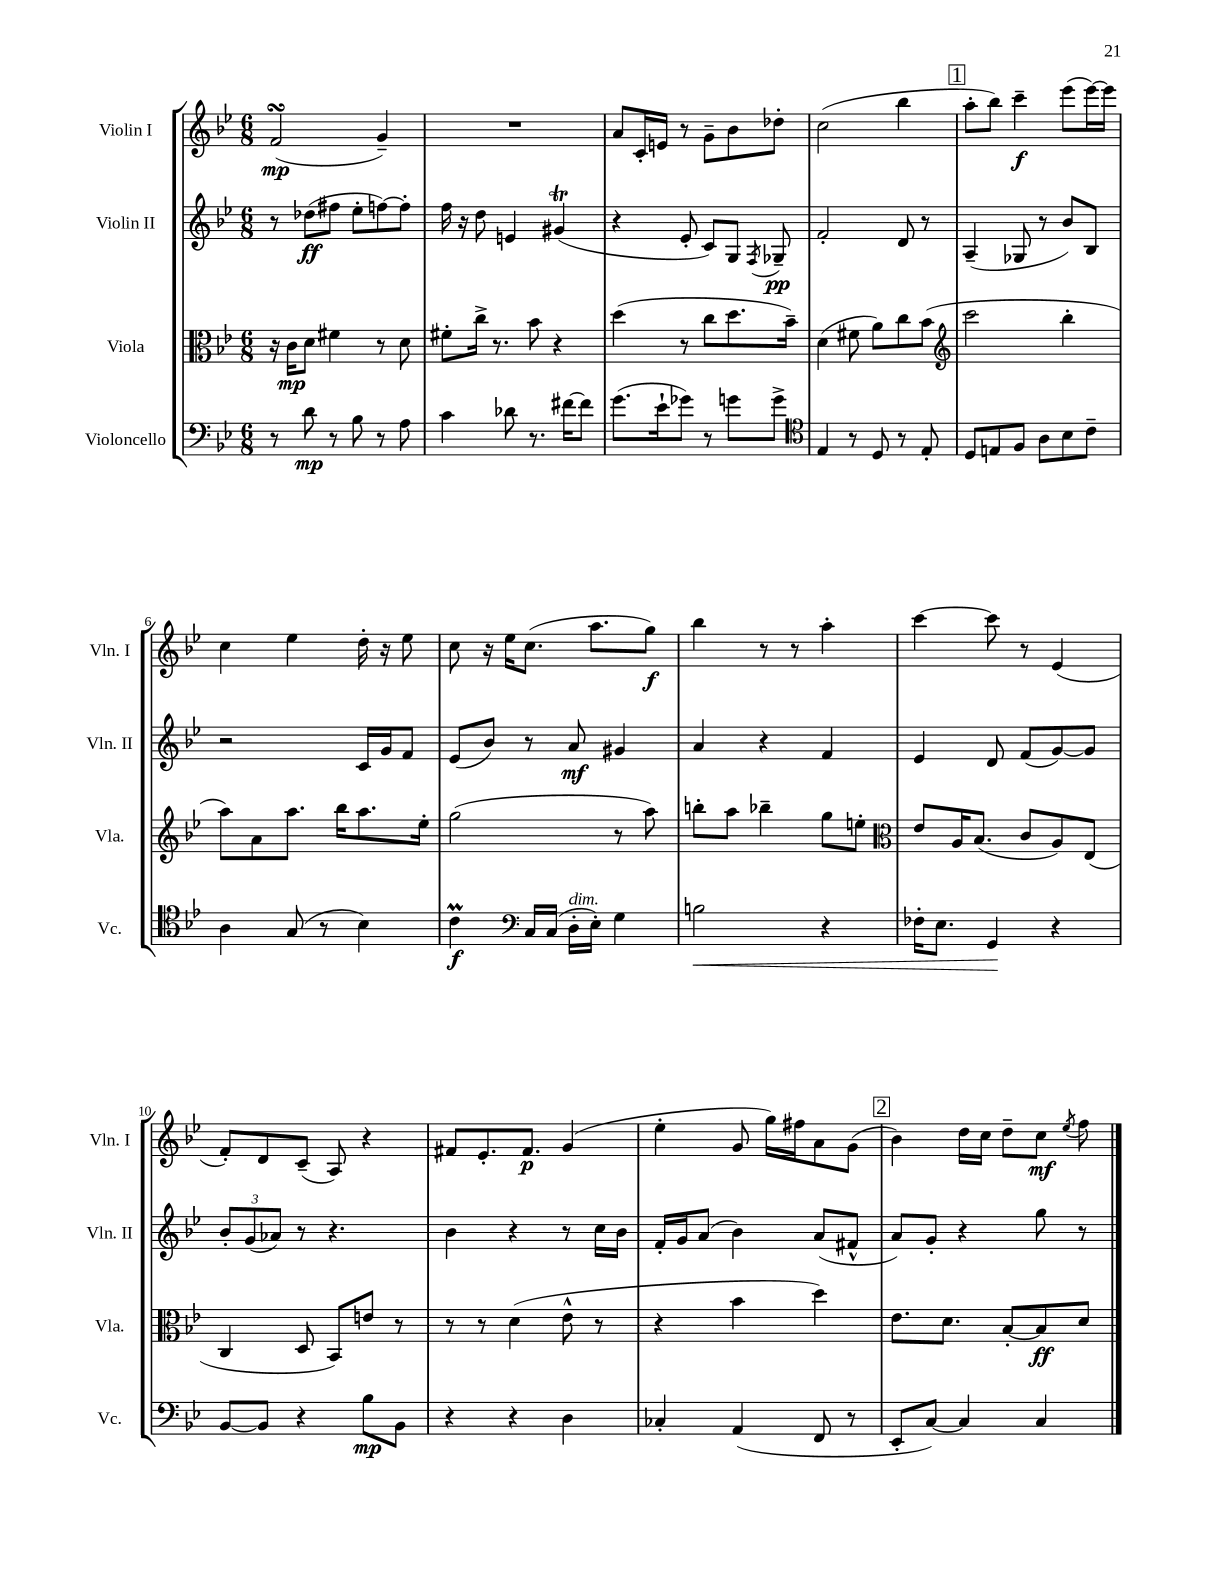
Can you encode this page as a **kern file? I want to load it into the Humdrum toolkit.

**kern	**kern	**kern	**kern
*staff4	*staff3	*staff2	*staff1
*clefF4	*clefC3	*clefG2	*clefG2
*k[b-e-]	*k[b-e-]	*k[b-e-]	*k[b-e-]
*M6/8	*M6/8	*M6/8	*M6/8
8r	16r	8r	(2f
.	16c	.	.
8d	8d	(8dd-	.
8r	4f#	8ff#	.
8B-	.	8ee-'	.
8r	8r	[8ff)	4g~)
8A	8d	8ff']	.
=	=	=	=
4c	8f#'	16ff	2.r
.	.	16r	.
.	16cc^	8dd	.
.	8.r	.	.
8d-	.	4e	.
8.r	8b-	.	.
.	4r	(4g#	.
[16f#	.	.	.
8f#]	.	.	.
=	=	=	=
(8.g	(4dd	4r	8a
.	.	.	16c'
16e-`	.	.	16e
8g-)	8r	8e-'	8r
8r	8cc	8c)	8g~
8g	8.dd	8G	8b-
.	.	8qF	.
8g^	.	8G-~	8dd-'
.	16b-~)	.	.
=	=	=	=
*clefC4	*	*	*
4E-	(4d	2f'	(2cc
8r	8f#	.	.
8D	8a)	.	.
8r	8cc	8d	4bb-
8E-'	(8b-	8r	.
=	=	=	=
*	*clefG2	*	*
8D	2ccc	(4A~	8aa'
8E	.	.	8bb-)
8F	.	8G-	4ccc~
8A	.	8r	.
8B-	4bb-'	8b-)	(8eee-
8c~	.	8B-	[16eee-)
.	.	.	16eee-]
=	=	=	=
4A	8aa)	2r	4cc
.	8a	.	.
(8G	8.aa	.	4ee-
8r	.	.	.
.	16bb-	.	.
4B-)	8.aa	16c	16dd'
.	.	16g	16r
.	.	8f	8ee-
.	16ee-'	.	.
=	=	=	=
4c	(2gg	(8e-	8cc
.	.	8b-)	16r
.	.	.	16ee-
*clefF4	*	*	*
16C	.	8r	(8.cc
(16C	.	.	.
16D'	.	8a	.
16E-')	.	.	8.aa
4G	8r	4g#	.
.	8aa)	.	8gg)
=	=	=	=
2B	8bb'	4a	4bb-
.	8aa	.	.
.	4bb-~	4r	8r
.	.	.	8r
4r	8gg	4f	4aa'
.	8ee'	.	.
=	=	=	=
*	*clefC3	*	*
16F-'	8e-	4e-	[4ccc
8.E-	.	.	.
.	16A	.	.
.	(8.B-	.	.
4GG	.	8d	8ccc]
.	8c	(8f	8r
4r	8A)	[8g)	(4e-
.	(8E-	8g]	.
=	=	=	=
[8BB-	4C	12b-'	8f')
.	.	(12g	.
8BB-]	.	.	8d
.	.	12a-)	.
4r	8D	8r	(8c~
.	8BB-)	4.r	8A)
8B-	8e	.	4r
8BB-	8r	.	.
=	=	=	=
4r	8r	4b-	8f#
.	8r	.	8.e-'
4r	(4d	4r	.
.	.	.	8.f#
4D	8e-^^	8r	(4g
.	8r	16cc	.
.	.	16b-	.
=	=	=	=
4C-'	4r	16f'	4ee-'
.	.	16g	.
.	.	(8a	.
(4AA	4b-	4b-)	8g
.	.	.	16gg)
.	.	.	16ff#
8FF	4dd)	(8a	8a
8r	.	8f#^^	(8g
=	=	=	=
8EE-'	8.e-	8a)	4b-)
[8C)	.	8g'	.
.	8.d	.	.
4C]	.	4r	16dd
.	.	.	16cc
.	[8B-'	.	8dd~
4C	8B-]	8gg	8cc
.	.	.	8qee-
.	8d	8r	8ff
==	==	==	==
*-	*-	*-	*-
